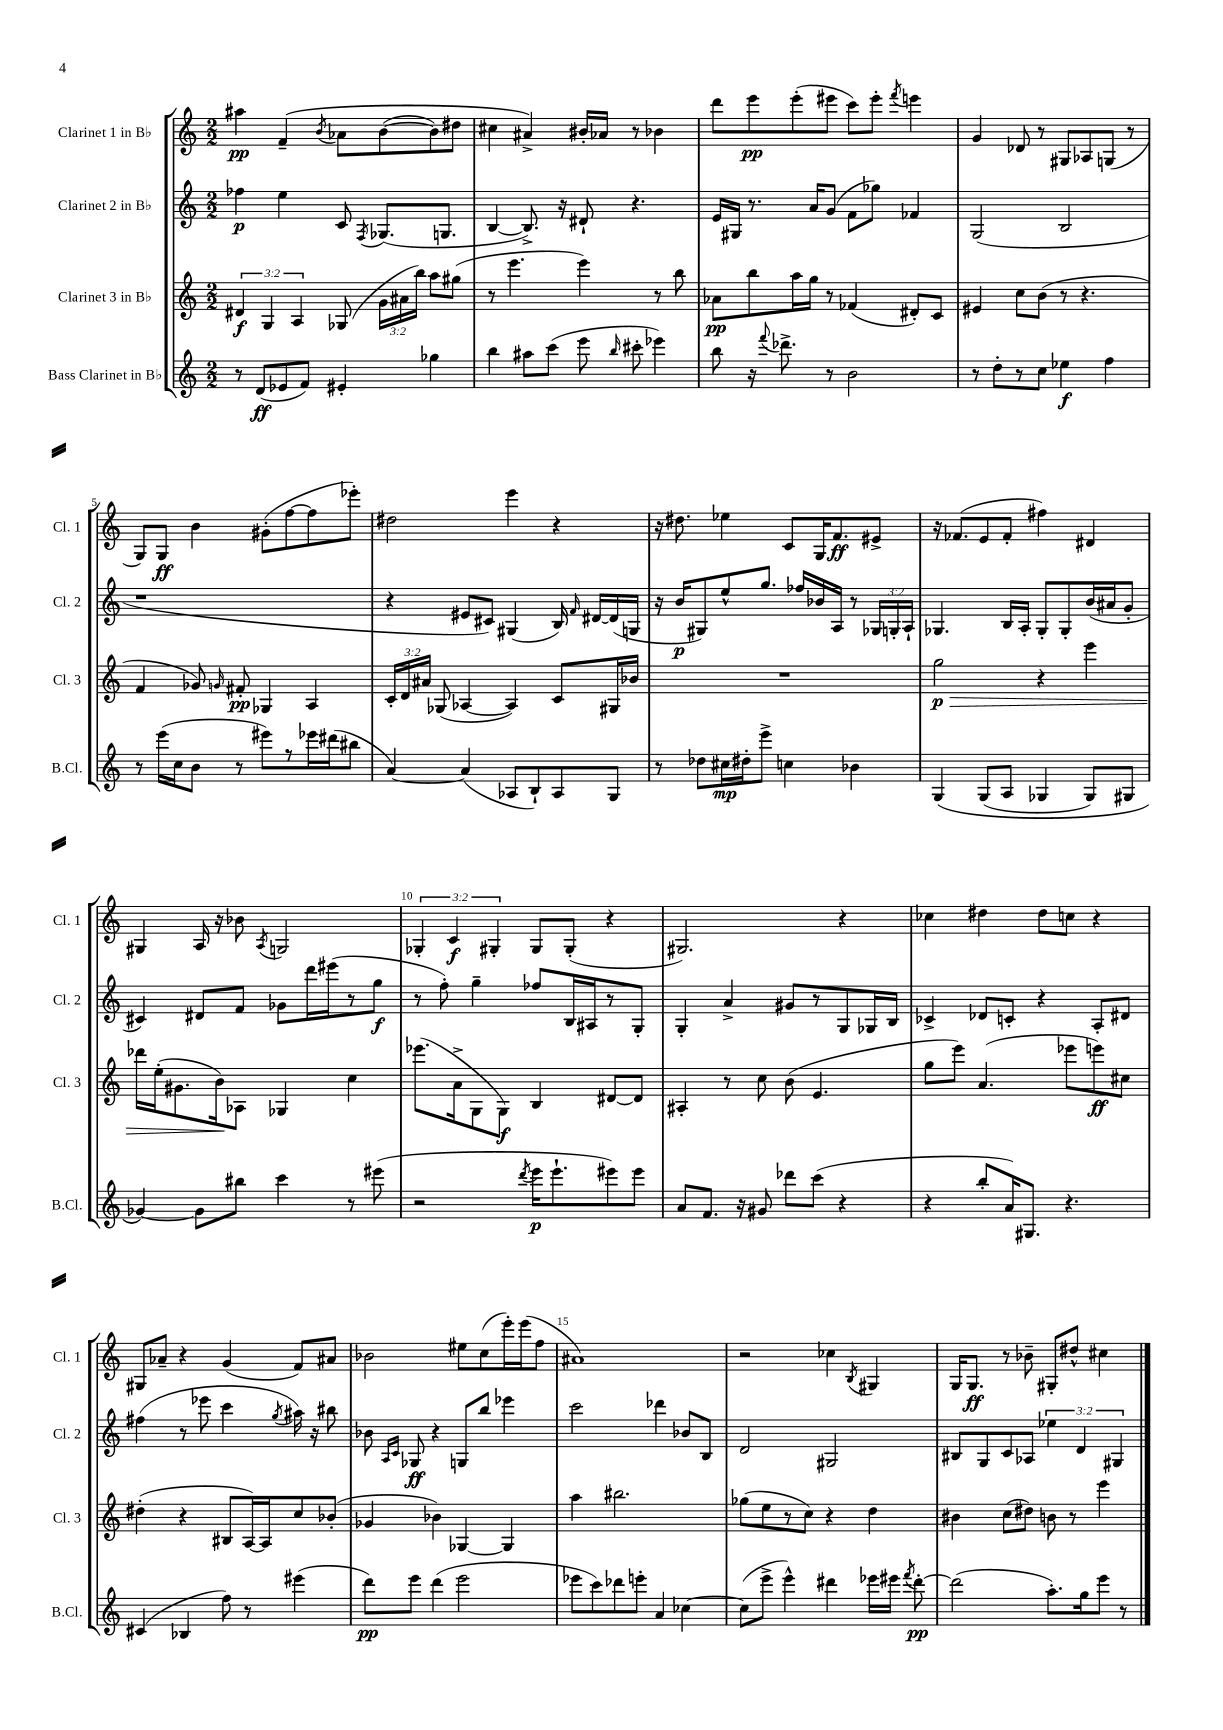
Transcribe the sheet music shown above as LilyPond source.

<<
\new StaffGroup <<
\new Staff = "s0" \with { instrumentName = "Clarinet 1 in Bb" shortInstrumentName = "Cl. 1" } {
    \clef treble \key c \major \numericTimeSignature \time 2/2 \override Staff.TupletNumber.text = #tuplet-number::calc-fraction-text
    \autoBeamOff ais''4\pp f'4--\( \acciaccatura { b'8 } aes'8[ b'8~( b'8) dis''8] |
    cis''4 ais'4->\) bis'16[-. aes'16] r8 bes'4 |
    d'''8[ e'''8\pp e'''8-.( eis'''8] c'''8[) eis'''8]-. \acciaccatura { f'''8 } e'''4 |
    g'4 des'8 r8 gis8[ aes8 g8]( r8 |
    g8[) g8]\ff b'4 gis'8[-.( f''8~ f''8 ees'''8]-.) |
    dis''2 e'''4 r4 |
    r16 dis''8. ees''4 c'8[ g16 f'8.\ff eis'8]-> |
    r16 fes'8.[( e'8 fes'8]-. fis''4) dis'4 |
    gis4 a16 r16 bes'8 \acciaccatura { a8 } g2 |
    \tuplet 3/2 { ges4-. c'4\f gis4-. } gis8[ gis8]-.( r4 |
    gis2.) r4 |
    ces''4 dis''4 dis''8[ c''8] r4 |
    gis8[ aes'8]-- r4 g'4( f'8[) ais'8] |
    bes'2 eis''8[ c''8( e'''16-.) e'''16( f''8] |
    ais'1) |
    r2 ces''4 \acciaccatura { b8 } gis4 |
    g16[ g8.]\ff r8 bes'8-- gis8[-. dis''8]-^ cis''4 \bar "|." |
}
\new Staff = "s1" \with { instrumentName = "Clarinet 2 in Bb" shortInstrumentName = "Cl. 2" } {
    \clef treble \key c \major \numericTimeSignature \time 2/2 \override Staff.TupletNumber.text = #tuplet-number::calc-fraction-text
    \autoBeamOff fes''4\p e''4 c'8 \acciaccatura { f8 } ges8.[( g8.] |
    b4~ b8.->) r16 dis'8-! r4. |
    e'16[ gis16] r8. a'16[ g'8]( f'8[ ges''8]) fes'4 |
    g2( b2 |
    r1 |
    r4 eis'8[ cis'8]) gis4( b16) \grace { f'16 } dis'16[~ dis'16( g16] |
    r16 b'16[\p gis8) e''8-^ g''8.] fes''16[ bes'16 a16] r8 \tuplet 3/2 { ges16[ g16-. a16]-! } |
    ges4. b16[ a16]-. ges8[-. ges8-. b'16( ais'16 g'8]-. |
    cis'4) dis'8[ f'8] ges'8[ d'''16 eis'''16( r8 g''8]\f |
    r8 f''8-.) g''4-- fes''8[ b16 ais16 r8 g8]-. |
    g4-. a'4-> gis'8[ r8 g8 ges16 b16] |
    ces'4-> des'8[ c'8]-. r4 a8[-. dis'8] |
    fis''4( r8 ees'''8 c'''4 \acciaccatura { g''8 } ais''16) r16 bis''8 |
    bes'8 \grace { a16[ c'16] } ges8\ff r4 g8[ b''8] ees'''4 |
    c'''2 des'''4 bes'8[ b8] |
    d'2 gis2 |
    bis8[ g8 c'8 aes8] \tuplet 3/2 { ees''4 d'4 gis4 } \bar "|." |
}
\new Staff = "s2" \with { instrumentName = "Clarinet 3 in Bb" shortInstrumentName = "Cl. 3" } {
    \clef treble \key c \major \numericTimeSignature \time 2/2 \override Staff.TupletNumber.text = #tuplet-number::calc-fraction-text
    \autoBeamOff \tuplet 3/2 { dis'4\f g4 a4 } ges8( \tuplet 3/2 { g'16[ ais'16 b''16]) } a''8[ gis''8]( |
    r8 e'''4. e'''4) r8 b''8 |
    aes'8[\pp b''8 a''16 g''16] r8 fes'4( dis'8[-.) c'8] |
    eis'4 c''8[ b'8]( r8 r4. |
    f'4 ges'8) \grace { g'16 } fis'8-.\pp ges4 a4 |
    \tuplet 3/2 { c'16[-. d'16 ais'16] } ges8( aes4~ aes4) c'8[ gis16 bes'16] |
    R1 |
    g''2\p\> r4 e'''4 |
    des'''16[ e''16-.( gis'8. b'16\!) aes8] ges4 c''4 |
    ees'''8.[( a'16-> g8 g8]\f) b4 dis'8[~ dis'8] |
    ais4-. r8 c''8 b'8( e'4. |
    g''8[ e'''8]) a'4.( ees'''8[ e'''8\ff) cis''8] |
    dis''4-.( r4 bis8[ a16~) a16 c''8 bes'8]-.( |
    ges'4 bes'4) ges4~ ges4 |
    a''4 bis''2. |
    ges''8[( e''8 r8 c''8]) r4 d''4 |
    bis'4 c''8[( dis''8]) b'8 r8 e'''4 \bar "|." |
}
\new Staff = "s3" \with { instrumentName = "Bass Clarinet in Bb" shortInstrumentName = "B.Cl." } {
    \clef treble \key c \major \numericTimeSignature \time 2/2
    \autoBeamOff r8 d'8[\ff( ees'8 f'8]) eis'4-. ges''4 |
    b''4 ais''8[ c'''8]( e'''8 \grace { b''16 } cis'''8-. ees'''4) |
    b''8 r16 \appoggiatura { f'''8 } des'''8.-> r8 b'2 |
    r8 d''8[-. r8 c''8] ees''4\f f''4 |
    r8 e'''16[( c''16 b'8] r8 eis'''8[) r8 ees'''16 dis'''16( bis''8] |
    a'4~) a'4( aes8[ b8-!) aes8 g8] |
    r8 des''8[ cis''16\mp dis''16-. e'''8]-> c''4 bes'4 |
    g4\( g8[( a8] ges4 ges8[) gis8] |
    ges'4~\) ges'8[ bis''8] c'''4 r8 eis'''8( |
    r2 \acciaccatura { d'''8 } e'''16[\p e'''8.-! eis'''8) eis'''8] |
    a'8[ f'8.] r16 gis'8 des'''8[ c'''8]( r4 |
    r4 b''8[-. a'16) gis8.] r4. |
    cis'4( bes4 f''8) r8 eis'''4( |
    d'''8[\pp) e'''8] d'''4( e'''2 |
    ees'''8[ c'''8) des'''8 e'''8]-. a'4 ces''4~ |
    ces''8[( e'''8]-> e'''4-^) dis'''4 ees'''16[ eis'''16] \acciaccatura { f'''8 } dis'''8~-.\pp |
    dis'''2( a''8.[-.) g''16 e'''8] r8 \bar "|." |
}
>>
>>
\layout { \context { \Score \override BarNumber.break-visibility = ##(#f #t #t) barNumberVisibility = #(every-nth-bar-number-visible 5) } }
